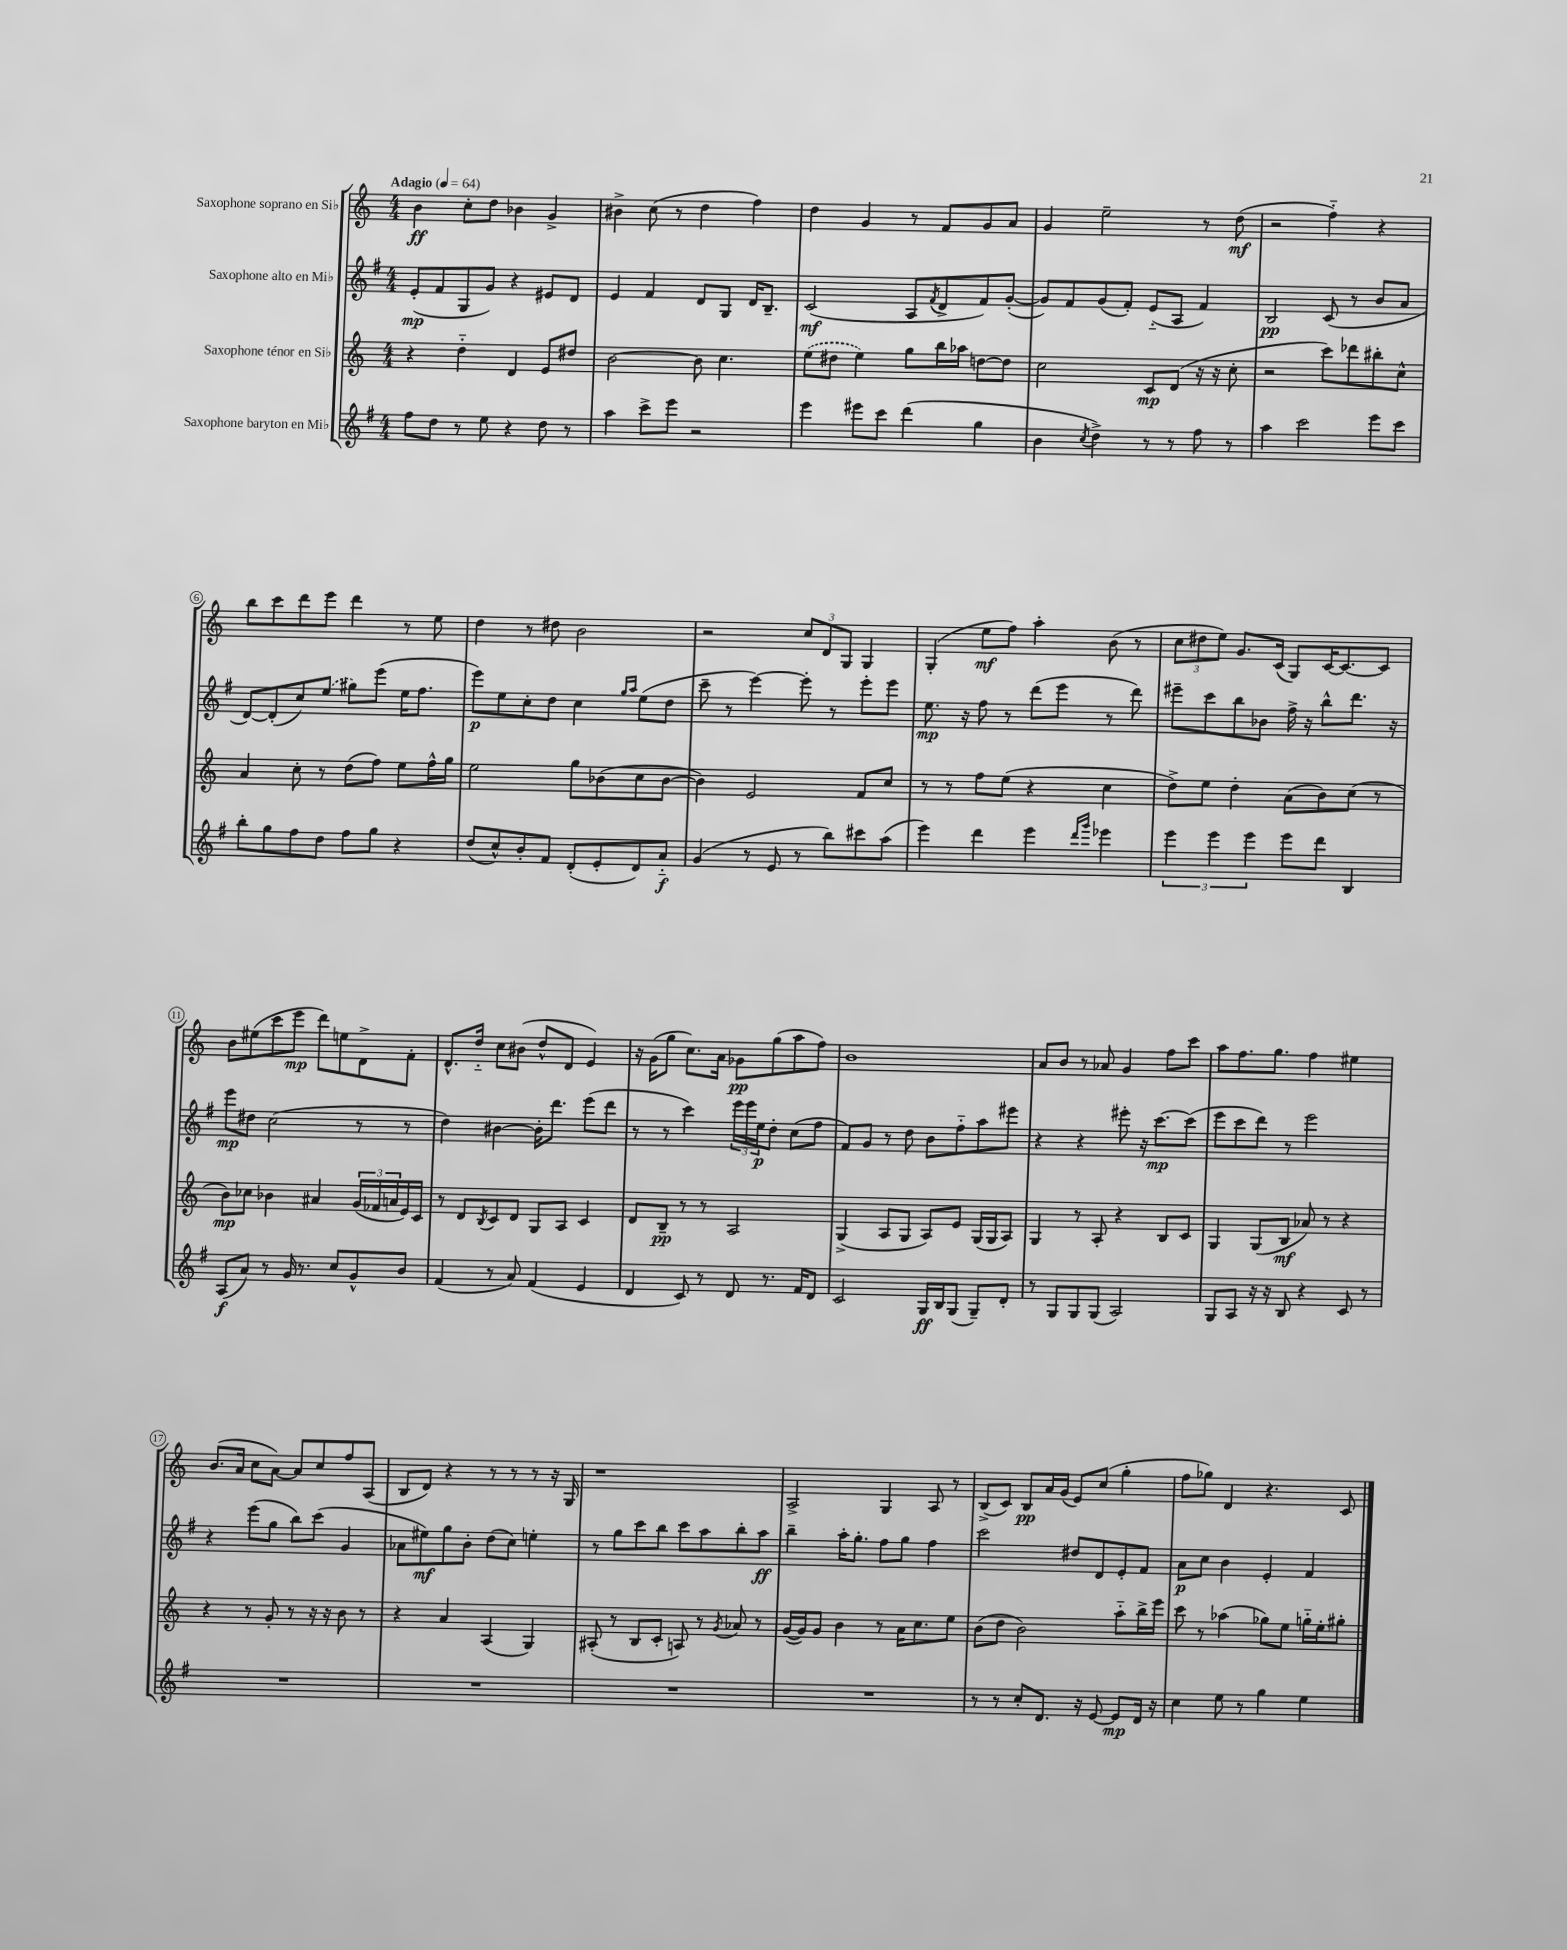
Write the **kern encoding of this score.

**kern	**kern	**kern	**kern
*staff4	*staff3	*staff2	*staff1
*clefG2	*clefG2	*clefG2	*clefG2
*k[f#]	*k[]	*k[f#]	*k[]
*M4/4	*M4/4	*M4/4	*M4/4
*MM64	*MM64	*MM64	*MM64
8ff#	4r	(8e'	4b
8dd	.	8f#	.
8r	4dd'~	8G	8cc'
8ee	.	8g)	8dd
4r	4d	4r	4b-
8dd	8e	8e#	4g^
8r	8dd#	8d	.
=	=	=	=
4aa	[2b	4e	4b#^
8ccc^	.	4f#	(8cc
8eee	.	.	8r
2r	8b]	8d	4dd
.	4.cc	8G	.
.	.	16d	4ff)
.	.	8.B~	.
=	=	=	=
4eee	(8ee	(2c	4dd
.	8dd#	.	.
8eee#	4ee)	.	4g
8ccc	.	.	.
(4ddd	8gg	8A	8r
.	.	8qf#	.
.	16bb	8d^	8f
.	16aa-	.	.
4gg	[8dd	8f#)	8g
.	8dd]	([8g'	8a
=	=	=	=
4b	2cc	8g])	4g
.	.	8f#	.
8qcc	.	.	.
4dd^)	.	(8g	2ee~
.	.	8f#')	.
8r	8c	(8e'~	.
8r	(8d	8A	.
8ff#	16r	4f#)	8r
.	16r	.	.
8r	8cc'	.	(8dd
=	=	=	=
4aa	2r	2B	2r
2ccc	.	.	.
.	8ccc)	(8c	4ff'~)
.	8ddd-	8r	.
8eee	8bb#'	8b	4r
8ccc	8cc^^	8a	.
=	=	=	=
8bb'	4a	[8d)	8bb
8gg	.	(8d']	8ccc
8ff#	8cc'	8cc)	8ddd
8dd	8r	(8ee	8eee
8ff#	(8dd	8gg#)	4ddd
8gg	8ff)	(8eee	.
4r	8ee	16ee	8r
.	.	8.ff#	.
.	16ff^^	.	8ee
.	16gg	.	.
=	=	=	=
(8dd	2ee	8eee)	4dd
8cc^^)	.	8ee	.
8b'	.	8cc'	8r
8f#	.	8dd	8dd#
(8d'	8gg	4cc	2b
8e'	(8b-	.	.
.	.	16qqgg	.
.	.	16qqaa	.
8d)	8cc	(8ee	.
8a'~	[8b-	8dd	.
=	=	=	=
(4g	4b-])	8ccc~	2r
.	.	8r	.
8r	2e	[4eee)	.
8e	.	.	.
8r	.	8eee']	12cc
.	.	.	12d
8bb)	.	8r	.
.	.	.	12G
8ccc#	8f	8eee'	4G
(8aa	8cc	8eee	.
=	=	=	=
4eee)	8r	8.ee	(4G'
.	8r	.	.
.	.	16r	.
4ddd	8ff	8ff#	8ee
.	(8ee	8r	8ff)
4eee	4r	(8ddd	4aa'
.	.	8eee	.
16qqddd	.	.	.
16qqggg	.	.	.
4eee-	4cc	8r	(8b
.	.	8ddd)	8r
=	=	=	=
6eee	8dd^)	8eee#~	12cc
.	.	.	12dd#
.	8ee	8ccc	.
6eee	.	.	12ee)
.	4dd'	8bb	8.g
6eee	.	.	.
.	.	8b-	.
.	.	.	(16c
8eee	(8a	16ff#^	8G)
.	.	16r	.
8ddd	8b)	8bb^^	[16c
.	.	.	8.c_
4B	(8cc	8.ddd	.
.	8r	.	8c]
.	.	16r	.
=	=	=	=
(8A	8b)	8eee	8b
8a)	8cc-	8dd#	(8ee#
8r	4b-	(2cc	8ccc
16g	.	.	8eee
8.r	.	.	.
.	4a#	.	8ddd)
8cc	.	.	8ee
8g^^	(24g	8r	8d^
.	24f-	.	.
.	24a	.	.
8b	16e)	8r	8f'
.	16c	.	.
=	=	=	=
(4f#	8r	4dd)	8.d^^
.	8d	.	.
.	.	.	16dd'~
.	8qB	.	.
8r	8c	[4b#	8cc
8a)	8d	.	(8b#
(4f#	8G	16b#']	8dd^^
.	.	8.ddd	.
.	8A	.	8d
4e	4c	(8eee	4e)
.	.	8ddd	.
=	=	=	=
4d	8d	8r	16r
.	.	.	(16g
.	8B~	8r	8gg
8c)	8r	4ccc)	8.cc)
8r	8r	.	.
.	.	.	16a
8d	2A	24eee	8g-
.	.	24eee	.
.	.	24ee	.
8.r	.	8dd'	(8gg
.	.	(8cc	8aa
16f#	.	.	.
8d	.	8ff#	8ff)
=	=	=	=
2c	(4G^	8f#)	1b
.	.	8g	.
.	8A	8r	.
.	8G	8dd	.
16G	8A)	8b	.
16B	.	.	.
(8G	8e	8ff#'~	.
8G~)	(16G	8aa	.
.	16G	.	.
8d'	8A)	8eee#	.
=	=	=	=
8r	4G	4r	8a
8G	.	.	8b
8G	8r	4r	8r
(8G	8A'	.	8a-
2A)	4r	8eee#'	4g
.	.	16r	.
.	.	[8.ccc	.
.	8B	.	8ff
.	8c	(8ccc]	8ccc
=	=	=	=
8G	4G	8eee	8aa
8A	.	8ccc	8.ff
16r	(8G	8ddd)	.
16r	.	.	8.gg
8B	8B	8r	.
4r	8a-)	2eee	4ff
.	8r	.	.
8c	4r	.	4ee#
8r	.	.	.
=	=	=	=
1r	4r	4r	(8.b
.	.	.	16a
.	8r	(8eee	8cc
.	8g'	8gg	[8a)
.	8r	8bb)	8a]
.	16r	(8ccc	8cc
.	16r	.	.
.	8b	4g	8ff
.	8r	.	(8A
=	=	=	=
1r	4r	8a-	8B
.	.	8ee#)	8d)
.	4a	8gg	4r
.	.	8b'	.
.	(4A	(8dd	8r
.	.	8cc)	8r
.	4G)	4ee'	8r
.	.	.	16r
.	.	.	16G
=	=	=	=
1r	(8A#'	8r	1r
.	8r	8gg	.
.	8B	8ccc	.
.	8c'	8bb	.
.	8A)	8ccc	.
.	8r	8aa	.
.	8qg	.	.
.	8a-	8bb'	.
.	8r	8aa	.
=	=	=	=
1r	([16g	4bb~	2A^
.	16g])	.	.
.	8g	.	.
.	4b	16aa'	.
.	.	8.gg'	.
.	8r	8ff#	4G
.	16a	8gg	.
.	8.cc	.	.
.	.	4ff#	8A
.	8ee	.	8r
=	=	=	=
8r	(8b	2ccc	(8B^
8r	8dd	.	8c)
8cc'	2b)	.	8B
8.d	.	.	16a
.	.	.	(16g
.	.	8dd#	8e)
16r	.	.	.
[8e	.	8d	(8cc
8e]	8aa'~	8e'	4gg'
16d	16bb^	8f#	.
16r	16eee	.	.
=	=	=	=
4cc	8ccc	8a	8ff
.	8r	8cc	8gg-)
8ee	(4aa-	4b	4d
8r	.	.	.
4gg	8gg-)	4e'	4.r
.	8ee	.	.
4ee	16gg'~	4f#	.
.	16ee'	.	.
.	8gg#'	.	8c
==	==	==	==
*-	*-	*-	*-
